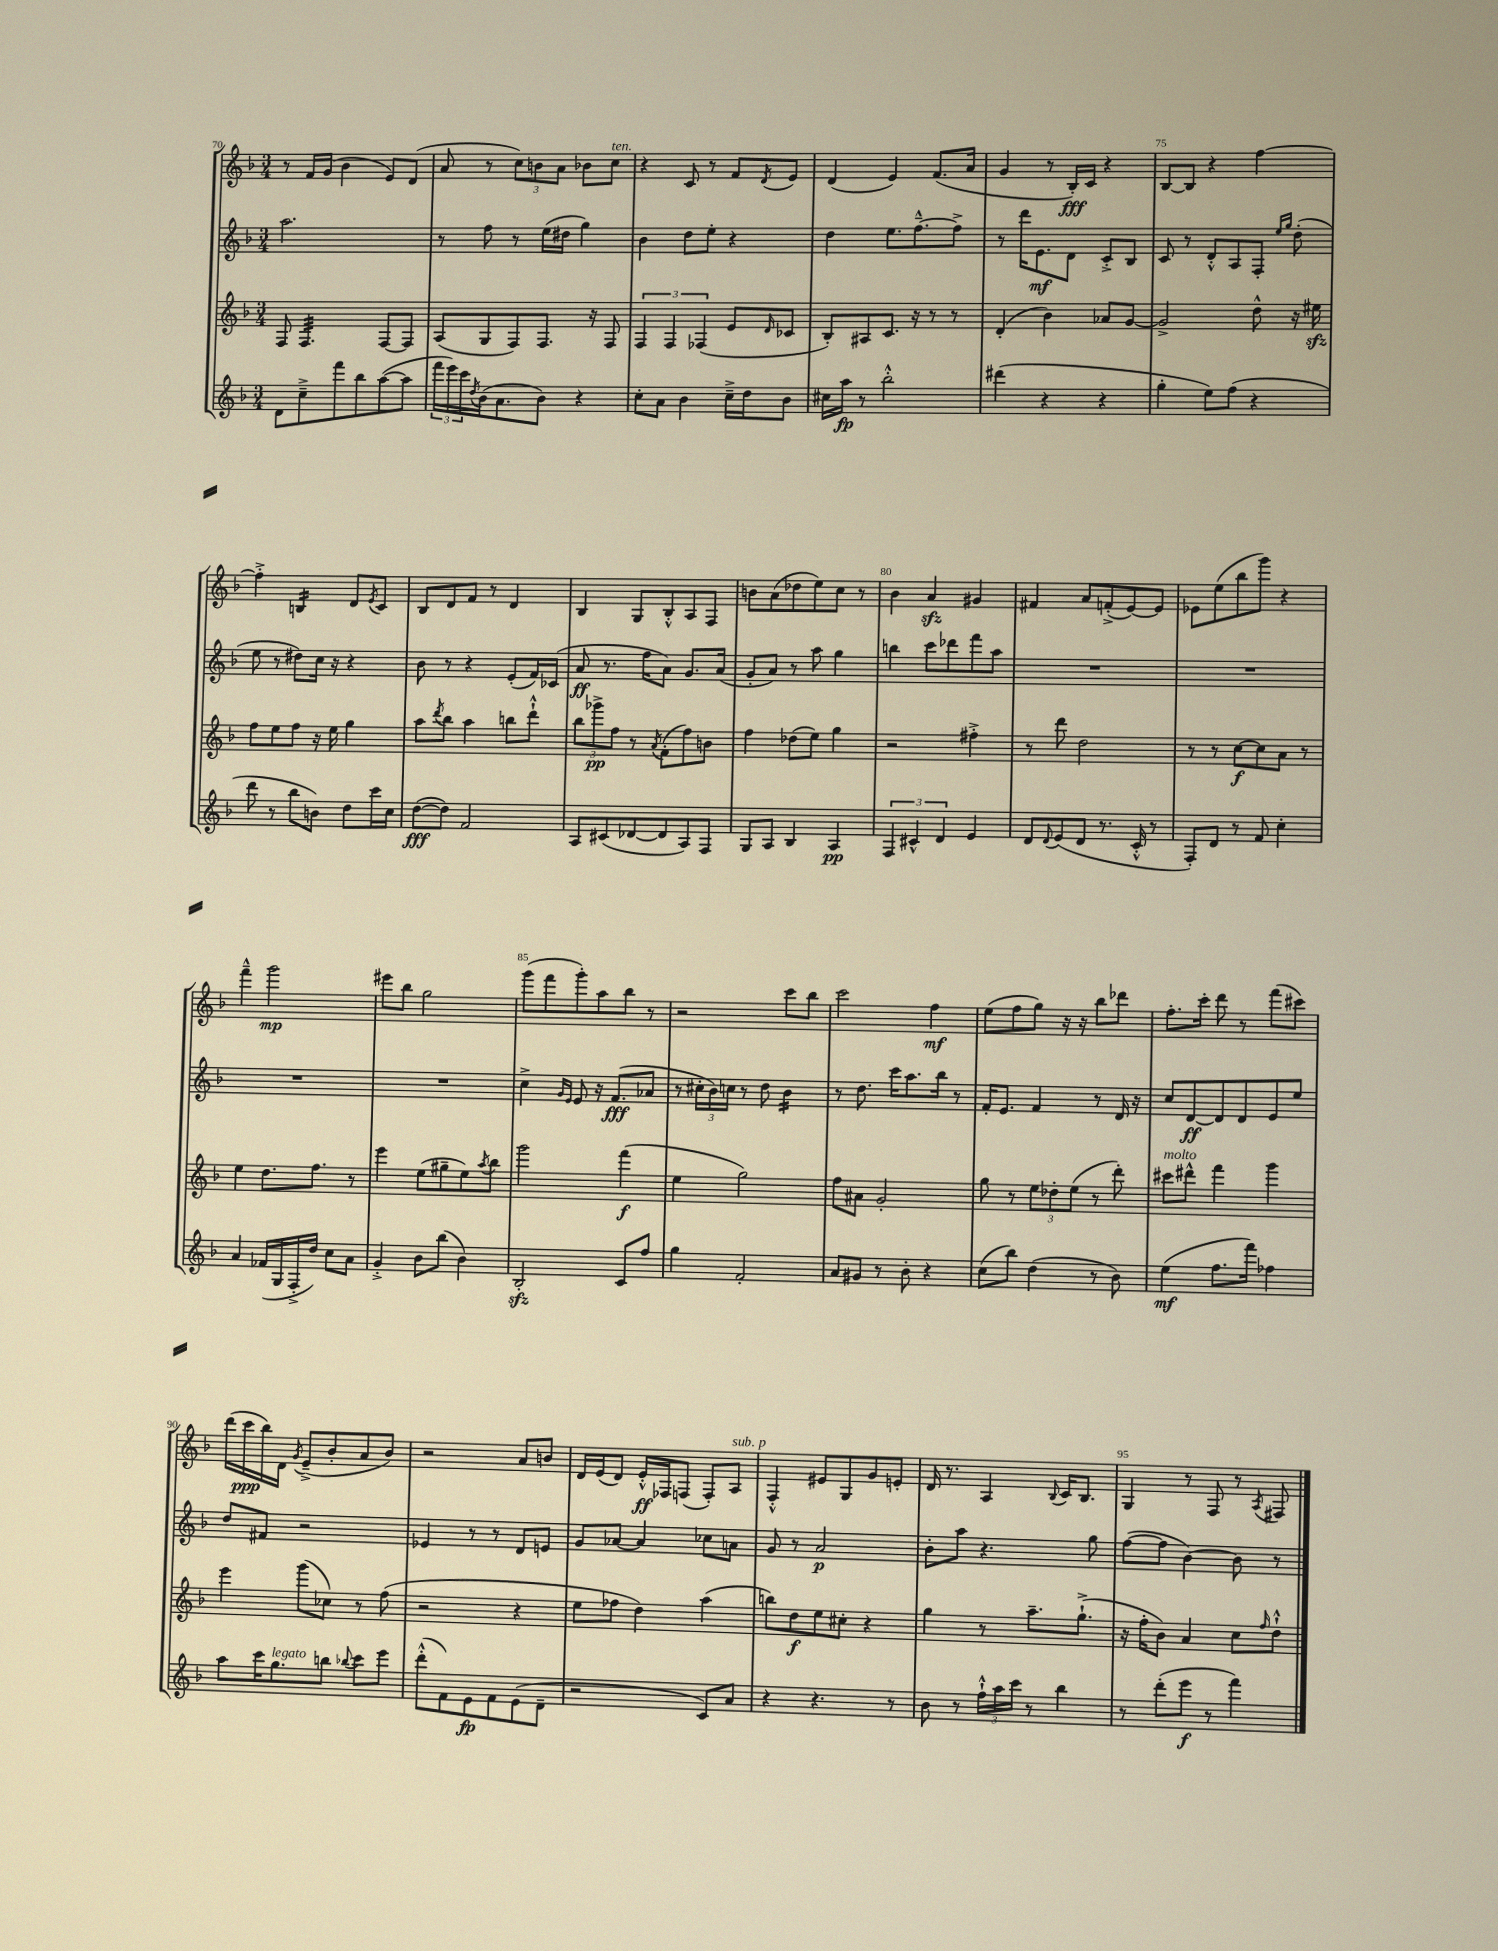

**kern	**dynam	**kern	**dynam	**kern	**dynam	**kern	**dynam
*part4	*part4	*part3	*part3	*part2	*part2	*part1	*part1
*staff4	*staff4	*staff3	*staff3	*staff2	*staff2	*staff1	*staff1
*clefG2	*	*clefG2	*	*clefG2	*	*clefG2	*
*k[b-]	*	*k[b-]	*	*k[b-]	*	*k[b-]	*
*M3/4	*	*M3/4	*	*M3/4	*	*M3/4	*
=70	=70	=70	=70	=70	=70	=70	=70
8d\L	.	8F/	.	2.aa\	.	8r	.
*	*	*tremolo	*	*	*	*	*
8cc~^\	.	32F/LLL	.	.	.	16f/LL	.
.	.	32F/	.	.	.	.	.
.	.	32F/	.	.	.	(16g/JJ	.
.	.	32F/	.	.	.	.	.
8fff\	.	32F/	.	.	.	4b-\	.
.	.	32F/	.	.	.	.	.
.	.	32F/	.	.	.	.	.
.	.	32F/	.	.	.	.	.
8bb-\	.	32F/	.	.	.	.	.
.	.	32F/	.	.	.	.	.
.	.	32F/	.	.	.	.	.
.	.	32F/JJJ	.	.	.	.	.
*	*	*Xtremolo	*	*	*	*	*
([8aa\	.	[8F/L	.	.	.	8e/L)	.
8aa\J]	.	8F/J]	.	.	.	(8d/J	.
=71	=71	=71	=71	=71	=71	=71	=71
24fff\LL	.	(8A/L	.	8r	.	8a/	.
24eee\)	.	.	.	.	.	.	.
24ccc\	.	.	.	.	.	.	.
8qdd/	.	.	.	.	.	.	.
(16b-\J	.	8G/	.	8ff\	.	8r	.
8.a\	.	.	.	.	.	.	.
.	.	8F/)	.	8r	.	12cc\L)	.
.	.	.	.	.	.	12bn\	.
8b-\J)	.	8.F/J	.	(16ee\LL	.	.	.
.	.	.	.	.	.	12a\J	.
.	.	.	.	16dd#X\JJ	.	.	.
4r	.	.	.	4gg\)	.	8b-X\L	.
.	.	16r	.	.	.	.	.
!	!	!	!	!	!	!LO:TX:a:i:t=ten.	!
.	.	8F/	.	.	.	8cc\J	.
=72	=72	=72	=72	=72	=72	=72	=72
8cc'\L	.	6F/	.	4b-\	.	4r	.
8a\J	.	.	.	.	.	.	.
.	.	6F/	.	.	.	.	.
4b-\	.	.	.	8dd\L	.	8c/	.
.	.	(6F-X/	.	.	.	.	.
.	.	.	.	8ee'\J	.	8r	.
16cc~^\LL	.	8e/L	.	4r	.	8f/L	.
16dd\J	.	.	.	.	.	.	.
.	.	16qqd/	.	.	.	8qd/	.
8b-\J	.	8c-X/J	.	.	.	8e/J	.
=73	=73	=73	=73	=73	=73	=73	=73
16cc#X\LL	.	8B-'/L)	.	4dd\	.	(4d/	.
16aa\JJ	fp	.	.	.	.	.	.
8r	.	8A#X/	.	.	.	.	.
2bb-'^^\	.	8.c/J	.	8.ee\L	.	4e/)	.
.	.	16r	.	[8.ff~^^\	.	.	.
.	.	8r	.	.	.	(8.f/L	.
.	.	8r	.	8ff^\J]	.	.	.
.	.	.	.	.	.	16a/Jk	.
=74	=74	=74	=74	=74	=74	=74	=74
(4ddd#X\	.	(4d'/	.	8r	.	4g/	.
.	.	.	.	16ddd\KL	.	.	.
.	.	.	.	8.e\	mf	.	.
4r	.	4b-\)	.	.	.	8r	.
.	.	.	.	8d\J	.	16B-'/LL)	fff
.	.	.	.	.	.	16c/JJ	.
4r	.	8a-X/L	.	8c'^/L	.	4r	.
.	.	[8g/J	.	8B-/J	.	.	.
=75	=75	=75	=75	=75	=75	=75	=75
4gg'\	.	2g^/]	.	8c/	.	[8B-/L	.
.	.	.	.	8r	.	8B-/J]	.
8ee\L)	.	.	.	8d'^^/L	.	4r	.
(8ff\J	.	.	.	8A/	.	.	.
4r	.	8dd^^\	.	8F'/J	.	[4ff\	.
.	.	.	.	16qqee/LL	.	.	.
.	.	.	.	16qqgg/JJ	.	.	.
.	.	16r	.	(8dd'\	.	.	.
.	.	16ee#Xzz\	.	.	.	.	.
!!LO:LB:g=z
=76	=76	=76	=76	=76	=76	=76	=76
8ddd\	.	8ff\L	.	8ee\	.	4ff'^\]	.
8r	.	8ee\	.	8r	.	.	.
*	*	*	*	*	*	*tremolo	*
8bb-\L	.	8ff\J	.	8dd#X\L)	.	16Bn/LL	.
.	.	.	.	.	.	16Bn/	.
8bn\J)	.	16r	.	16cc\Jk	.	16Bn/	.
.	.	16ee\	.	16r	.	16Bn/JJ	.
*	*	*	*	*	*	*Xtremolo	*
8dd\L	.	4gg\	.	4r	.	8d/L	.
.	.	.	.	.	.	8qe/	.
16ccc\L	.	.	.	.	.	8c/J	.
16cc\JJ	.	.	.	.	.	.	.
=77	=77	=77	=77	=77	=77	=77	=77
([8dd\L	fff	8aa\L	.	8b-\	.	8B-/L	.
.	.	8qddd/	.	.	.	.	.
8dd\J])	.	8bb-\J	.	8r	.	8d/	.
2f/	.	4aa\	.	4r	.	8f/J	.
.	.	.	.	.	.	8r	.
.	.	8bbn\L	.	(8e'/L	.	4d/	.
.	.	8ddd`^^\J	.	16f/L)	.	.	.
.	.	.	.	(16c-X/JJ	.	.	.
=78	=78	=78	=78	=78	=78	=78	=78
8A/L	.	12bb-\L	.	8a/	ff	4B-/	.
.	.	12ggg-X^\	pp	.	.	.	.
(8c#X/	.	.	.	8.r	.	.	.
.	.	12ff\J	.	.	.	.	.
[8d-X/	.	8r	.	.	.	8G/L	.
.	.	.	.	16ff\KL	.	.	.
.	.	8qa/	.	.	.	.	.
8d-/]	.	(8f'\L	.	8a\J)	.	8B-'^^/	.
8A/)	.	8ff\)	.	8.g/L	.	8A/	.
8F/J	.	8bn\J	.	.	.	8F/J	.
.	.	.	.	(16a/Jk	.	.	.
=79	=79	=79	=79	=79	=79	=79	=79
8G/L	.	4ff\	.	8g'/L	.	8bn\L	.
8A/J	.	.	.	8a/J)	.	(8a\	.
4B-/	.	(8dd-X\L	.	8r	.	8dd-X\	.
.	.	8ee\J)	.	8aa\	.	8ee\)	.
4A/	pp	4gg\	.	4gg\	.	8cc\J	.
.	.	.	.	.	.	8r	.
=80	=80	=80	=80	=80	=80	=80	=80
6F/	.	2r	.	4bbn\	.	4b-\	.
6c#X^^/	.	.	.	.	.	.	.
.	.	.	.	8ccc\L	.	4azz/	.
6d/	.	.	.	.	.	.	.
.	.	.	.	8ddd-X\	.	.	.
4e/	.	4ff#X'^\	.	8fff\	.	4g#X/	.
.	.	.	.	8aa\J	.	.	.
=81	=81	=81	=81	=81	=81	=81	=81
8d/L	.	8r	.	2.r	.	4f#X/	.
8qqd/	.	.	.	.	.	.	.
(8e/	.	8ddd\	.	.	.	.	.
8d/J	.	2dd\	.	.	.	8a/L	.
8.r	.	.	.	.	.	(8fn'^/	.
.	.	.	.	.	.	[8e/)	.
16c'^^/	.	.	.	.	.	.	.
8r	.	.	.	.	.	8e/J]	.
=82	=82	=82	=82	=82	=82	=82	=82
8F'/L)	.	8r	.	2.r	.	8e-X\L	.
8d/J	.	8r	.	.	.	(8ee\	.
8r	.	[8cc\L	f	.	.	8bb-\	.
8f/	.	8cc\]	.	.	.	8ggg\J)	.
4cc'\	.	8a\J	.	.	.	4r	.
.	.	8r	.	.	.	.	.
!!LO:LB:g=z
=83	=83	=83	=83	=83	=83	=83	=83
4a/	.	4ee\	.	2.r	.	4fff~^^\	.
(16f-X/LL	.	8.dd\L	.	.	.	2ggg\	mp
16G/	.	.	.	.	.	.	.
16F'^/	.	.	.	.	.	.	.
16dd/JJ)	.	8.ff\J	.	.	.	.	.
8cc\L	.	.	.	.	.	.	.
8a\J	.	8r	.	.	.	.	.
=84	=84	=84	=84	=84	=84	=84	=84
4g'^/	.	4eee\	.	2.r	.	8eee#X\L	.
.	.	.	.	.	.	8bb-\J	.
8b-\L	.	(8ee\L	.	.	.	2gg\	.
(8bb-\J	.	8gg#X~\	.	.	.	.	.
4b-\)	.	8ee\)	.	.	.	.	.
.	.	8qaa/	.	.	.	.	.
.	.	8bb-\J	.	.	.	.	.
=85	=85	=85	=85	=85	=85	=85	=85
2B-zz'/	.	2ggg\	.	4cc^\	.	(8ggg\L	.
.	.	.	.	.	.	8fff\	.
.	.	.	.	16qqg/LL	.	.	.
.	.	.	.	16qqe/JJ	.	.	.
.	.	.	.	8e/	.	8ggg'\)	.
.	.	.	.	16r	.	8aa\	.
.	.	.	.	(8.f/L	fff	.	.
8c/L	.	(4fff\	f	.	.	8bb-\J	.
8ff/J	.	.	.	8a-X/J	.	8r	.
=86	=86	=86	=86	=86	=86	=86	=86
4gg\	.	4ee\	.	8r	.	2r	.
.	.	.	.	24cc#X'\LL	.	.	.
.	.	.	.	24b-\)	.	.	.
.	.	.	.	24ccn\JJ	.	.	.
2f'/	.	2gg\)	.	8r	.	.	.
.	.	.	.	8dd\	.	.	.
*	*	*	*	*tremolo	*	*	*
.	.	.	.	16b-\LL	.	8ccc\L	.
.	.	.	.	16b-\	.	.	.
.	.	.	.	16b-\	.	8bb-\J	.
.	.	.	.	16b-\JJ	.	.	.
*	*	*	*	*Xtremolo	*	*	*
=87	=87	=87	=87	=87	=87	=87	=87
8a/L	.	8ff\L	.	8r	.	2ccc\	.
8g#X/J	.	8a#X\J	.	8.dd\	.	.	.
8r	.	2g'/	.	.	.	.	.
.	.	.	.	16ccc\KL	.	.	.
8b-'\	.	.	.	8.aa\	.	.	.
4r	.	.	.	.	.	4ff\	mf
.	.	.	.	16bb-\Jk	.	.	.
.	.	.	.	8r	.	.	.
=88	=88	=88	=88	=88	=88	=88	=88
(8cc\L	.	8gg\	.	16f'/KL	.	(8ee\L	.
.	.	.	.	8.e/J	.	.	.
8bb-\J)	.	8r	.	.	.	8ff\	.
(4dd\	.	12ee\L	.	4f/	.	8gg\J)	.
.	.	12dd-X'\	.	.	.	.	.
.	.	.	.	.	.	16r	.
.	.	(12ee\J	.	.	.	.	.
.	.	.	.	.	.	16r	.
8r	.	8r	.	8r	.	8bb-\L	.
8b-\)	.	8ddd'\)	.	16d/	.	8ddd-X\J	.
.	.	.	.	16r	.	.	.
=89	=89	=89	=89	=89	=89	=89	=89
!	!	!LO:TX:a:i:t=molto	!	!	!	!	!
(4ee\	mf	8ccc#X\L	.	8cc/L	.	8.ff'\L	.
.	.	8ddd#X^^\J	.	[8d/	ff	.	.
.	.	.	.	.	.	16ccc'\Jk	.
8.ff\L	.	4fff\	.	8d/]	.	8ddd\	.
.	.	.	.	8d/	.	8r	.
16fff\Jk)	.	.	.	.	.	.	.
4ff-X\	.	4ggg\	.	8e/	.	(8fff\L	.
.	.	.	.	8ee/J	.	8ccc#X\J)	.
!!LO:LB:g=z
=90	=90	=90	=90	=90	=90	=90	=90
8aa\L	.	4eee\	.	8dd/L	.	(16ddd\LL	.
.	.	.	.	.	.	16ccc\	ppp
16ccc\K	.	.	.	8f#X/J	.	16bb-\)	.
!LO:TX:a:i:t=legato	!	!	!	!	!	!	!
8.gg\	.	.	.	.	.	16d\JJ	.
.	.	.	.	.	.	8qg/	.
.	.	(8ggg\L	.	2r	.	(8e~^/L	.
8bbn\J	.	8cc-X\J)	.	.	.	8b-'/	.
8qqbb-X/	.	.	.	.	.	.	.
8ccc\L	.	8r	.	.	.	8a/	.
8eee\J	.	(8ff\	.	.	.	8b-/J)	.
=91	=91	=91	=91	=91	=91	=91	=91
(8ddd'^^\L	.	2r	.	4e-X/	.	2r	.
8f\)	.	.	.	.	.	.	.
8e\	fp	.	.	8r	.	.	.
8f\	.	.	.	8r	.	.	.
(8e\	.	4r	.	8d/L	.	8a/L	.
8d~\J	.	.	.	8en/J	.	8bn/J	.
=92	=92	=92	=92	=92	=92	=92	=92
2r	.	8ee\L	.	8g/L	.	16d/LL	.
.	.	.	.	.	.	(16e/J	.
.	.	8ff-X\J	.	[8a-X/J	.	8d/J)	.
.	.	4dd\)	.	4a-/]	.	16e'^^/LL	ff
.	.	.	.	.	.	16F-X/J	.
.	.	.	.	.	.	(8Fn/J	.
8c/L)	.	(4aa\	.	8cc-X\L	.	8F'/L)	.
!	!	!	!	!	!	!LO:TX:a:i:t=sub. p	!
8a/J	.	.	.	8an\J	.	8A/J	.
=93	=93	=93	=93	=93	=93	=93	=93
4r	.	8bbn\L)	.	8g/	.	4F'^^/	.
.	.	8dd\	f	8r	.	.	.
4.r	.	8ee\	.	2a/	p	8e#X/L	.
.	.	8cc#X'\J	.	.	.	8G/	.
.	.	4r	.	.	.	8g/	.
8r	.	.	.	.	.	8en'/J	.
=94	=94	=94	=94	=94	=94	=94	=94
8b-\	.	4gg\	.	8b-'\L	.	16d/	.
.	.	.	.	.	.	8.r	.
8r	.	.	.	8aa\J	.	.	.
24ff`^^\LL	.	8r	.	4.r	.	4A/	.
24aa\	.	.	.	.	.	.	.
24ccc\JJ	.	.	.	.	.	.	.
8r	.	8.aa~\L	.	.	.	.	.
.	.	.	.	.	.	8qqB-/	.
4bb-\	.	.	.	.	.	16c/KL	.
.	.	(8.gg`^\J	.	.	.	8.B-/J	.
.	.	.	.	8gg\	.	.	.
=95	=95	=95	=95	=95	=95	=95	=95
8r	.	16r	.	([8ff\L	.	4G/	.
.	.	16ff'\KL	.	.	.	.	.
(8ddd'\L	.	8b-\J)	.	8ff\J]	.	.	.
8eee\J	f	4a/	.	[4b-\)	.	8r	.
8r	.	.	.	.	.	8F/	.
4fff\)	.	8cc\L	.	8b-\]	.	8r	.
.	.	16qqff/	.	.	.	8qA/	.
.	.	8dd`^^\J	.	8r	.	8F#X/	.
==	==	==	==	==	==	==	==
*-	*-	*-	*-	*-	*-	*-	*-
